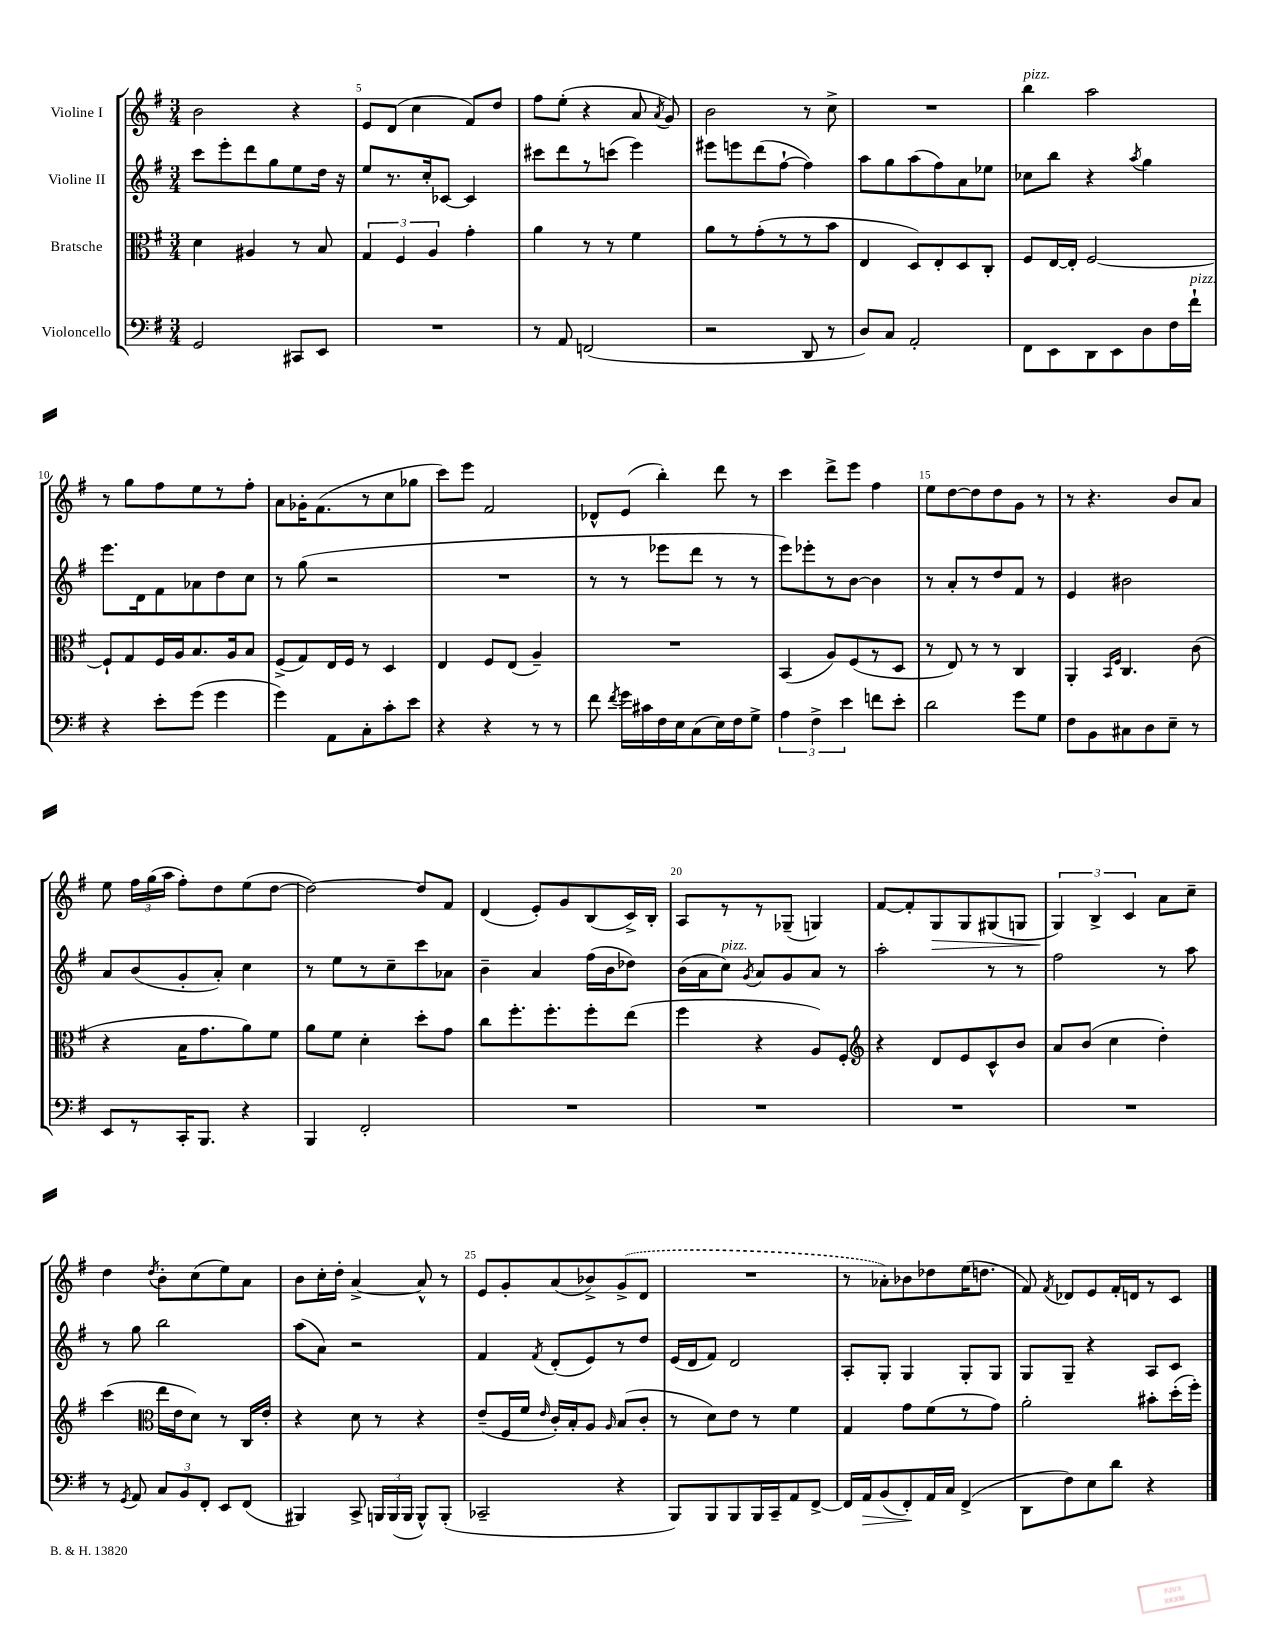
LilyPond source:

<<
\new StaffGroup <<
\new Staff = "s0" \with { instrumentName = "Violine I" } {
    \clef treble \key g \major \numericTimeSignature \time 3/4
    \autoBeamOff b'2 r4 |
    e'8[ d'8]( c''4 fis'8[) d''8] |
    fis''8[ e''8]-.( r4 a'8 \acciaccatura { a'8 } g'8) |
    b'2 r8 c''8-> |
    R2. |
    b''4^\markup { \italic "pizz." } a''2 |
    r8 g''8[ fis''8 e''8 r8 fis''8]-. |
    a'8[ ges'16-. fis'8.( r8 c''8 ges''8] |
    c'''8[) e'''8] fis'2 |
    des'8[-^ e'8]( b''4-.) d'''8 r8 |
    c'''4 d'''8[-> e'''8] fis''4 |
    e''8[ d''8~ d''8 d''8 g'8] r8 |
    r8 r4. b'8[ a'8] |
    e''8 \tuplet 3/2 { fis''16[ g''16( a''16] } fis''8[-.) d''8 e''8( d''8]~ |
    d''2~) d''8[ fis'8] |
    d'4( e'8[-.) g'8 b8( c'16->) b16]-. |
    a8[ r8 r8 ges8]--( g4) |
    fis'8[~ fis'8-. g8\> g8 gis8( g8] |
    \tuplet 3/2 { g4\!) b4-> c'4 } a'8[ c''8]-- |
    d''4 \acciaccatura { d''8 } b'8[-. c''8( e''8) a'8] |
    b'8[ c''16-. d''16]-. a'4~-> a'8-^ r8 |
    e'8[ g'8-. a'8( bes'8->) \once \slurDashed g'8->( d'8] |
    R2. |
    r8 aes'8[-.) bes'8 des''8 e''16( d''8.] |
    fis'8) \acciaccatura { fis'8 } des'8[ e'8 fis'16-. d'16 r8 c'8] \bar "|." |
}
\new Staff = "s1" \with { instrumentName = "Violine II" } {
    \clef treble \key g \major \numericTimeSignature \time 3/4
    \autoBeamOff c'''8[ e'''8-. d'''8 g''8 e''8 d''16] r16 |
    e''8[ r8. c''16-. ces'8]~ ces'4 |
    cis'''8[ d'''8 r8 c'''8]( e'''4) |
    eis'''8[ e'''8 d'''8( fis''8]~-! fis''4) |
    a''8[ g''8 a''8( fis''8) a'8 ees''8] |
    ces''8[ b''8] r4 \acciaccatura { a''8 } g''4 |
    e'''8.[ d'16 fis'8 aes'8 d''8 c''8] |
    r8 g''8( r2 |
    R2. |
    r8 r8 ees'''8[ d'''8] r8 r8 |
    e'''8[) ees'''8-. r8 b'8]~ b'4 |
    r8 a'8[-. r8 d''8 fis'8] r8 |
    e'4 bis'2 |
    a'8[ b'8( g'8-. a'8]-.) c''4 |
    r8 e''8[ r8 c''8-- c'''8 aes'8] |
    b'4-- a'4 fis''16[( b'16 des''8]) |
    b'16[( a'16 c''8]^\markup { \italic "pizz." }) \acciaccatura { g'8 } a'8[ g'8 a'8] r8 |
    a''2-. r8 r8 |
    fis''2 r8 a''8 |
    r8 g''8 b''2 |
    a''8[( a'8]) r2 |
    fis'4 \acciaccatura { fis'8 } d'8[-.( e'8) r8 d''8] |
    e'16[( d'16 fis'8]) d'2 |
    a8[-. g8]-. g4 g8[-. g8] |
    g8[ g8]-- r4 a8[ c'8] \bar "|." |
}
\new Staff = "s2" \with { instrumentName = "Bratsche" } {
    \clef alto \key g \major \numericTimeSignature \time 3/4
    \autoBeamOff d'4 ais4 r8 b8 |
    \tuplet 3/2 { g4 fis4 a4 } g'4-. |
    a'4 r8 r8 fis'4 |
    a'8[ r8 g'8-.( r8 r8 b'8] |
    e4 d8[) e8-. d8 c8]-. |
    fis8[ e16~ e16]-. fis2~ |
    fis8[-! g8 fis16 a16 b8. a16 b8] |
    fis8[->( g8) e16 fis16] r8 d4 |
    e4 fis8[ e8]( a4--) |
    R2. |
    b,4( a8[) fis8( r8 d8] |
    r8 e8) r8 r8 c4 |
    a,4-. \grace { b,16[ fis16] } c4. c'8( |
    r4 b16[ g'8. a'8) fis'8] |
    a'8[ fis'8] d'4-. d''8[-. g'8] |
    c''8[ fis''8.-. fis''8.-. fis''8-. e''8]( |
    fis''4 r4 a8[) fis8]-. |
    \clef treble r4 d'8[ e'8 c'8-^ b'8] |
    a'8[ b'8]( c''4 d''4-.) |
    c'''4( \clef alto e''16[ e'16 d'8]) r8 c16[ e'16]-. |
    r4 d'8 r8 r4 |
    e'8[--( fis16 fis'16] \grace { e'16 } c'16[-.) b16-. a8] \grace { a16 } b8[( c'8]-. |
    r8 d'8[) e'8] r8 fis'4 |
    g4 g'8[ fis'8( r8 g'8]) |
    a'2-. bis'8[-. d''16-.( fis''16]-.) \bar "|." |
}
\new Staff = "s3" \with { instrumentName = "Violoncello" } {
    \clef bass \key g \major \numericTimeSignature \time 3/4
    \autoBeamOff g,2 cis,8[ e,8] |
    R2. |
    r8 a,8 f,2( |
    r2 d,8 r8 |
    d8[) c8] a,2-. |
    fis,8[ e,8 d,8 e,8 d8 fis16 fis'16]-!^\markup { \italic "pizz." } |
    r4 e'8[-. g'8]( g'4 |
    g'4) a,8[ c8-. c'8-. e'8] |
    r4 r4 r8 r8 |
    fis'8 \acciaccatura { fis'8 } g'16[ cis'16 fis16 e16 c8( e16) fis16 g8]-> |
    \tuplet 3/2 { a4 fis4-> e'4 } f'8[ e'8]-. |
    d'2 g'8[ g8] |
    fis8[ b,8 cis8 d8 e8]-- r8 |
    e,8[ r8 c,16-. b,,8.] r4 |
    b,,4 fis,2-. |
    R2. |
    R2. |
    R2. |
    R2. |
    r8 \acciaccatura { g,8 } a,8 \tuplet 3/2 { c8[ b,8 fis,8]-. } e,8[ fis,8]( |
    bis,,4) c,8-> \tuplet 3/2 { b,,16[ b,,16( b,,16] } b,,8[-^) b,,8]-.( |
    ces,2-- r4 |
    b,,8[) b,,8 b,,8 b,,16 c,16-- a,8 fis,8]~-> |
    fis,16[ a,16\> b,8( fis,8-.\!) a,16 c16] fis,4->( |
    d,8[ fis8) e8 d'8] r4 \bar "|." |
}
>>
>>
\layout { \context { \Score currentBarNumber = #4 \override BarNumber.break-visibility = ##(#f #t #t) barNumberVisibility = #(every-nth-bar-number-visible 5) } }
